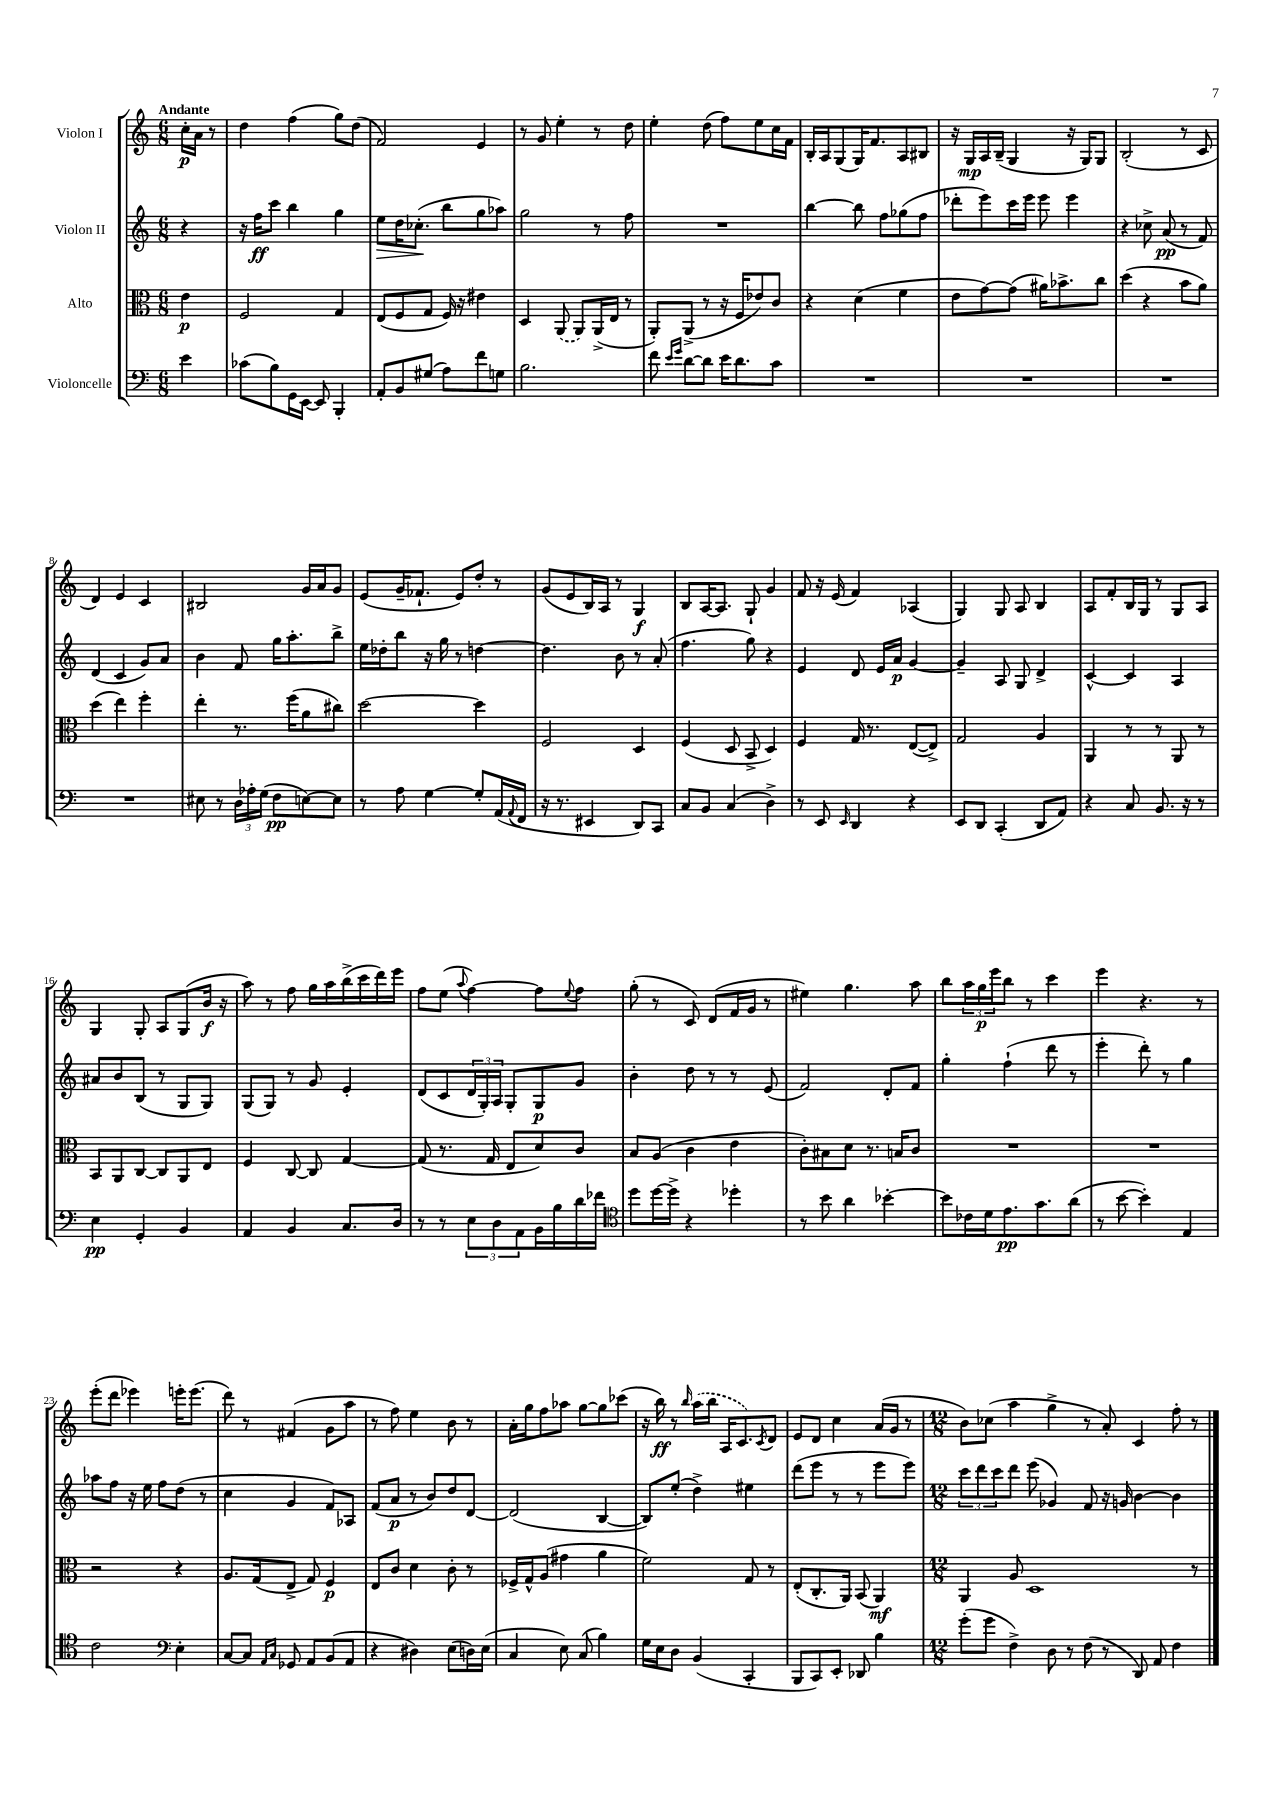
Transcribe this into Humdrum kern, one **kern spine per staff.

**kern	**kern	**kern	**kern
*staff4	*staff3	*staff2	*staff1
*clefF4	*clefC3	*clefG2	*clefG2
*k[]	*k[]	*k[]	*k[]
*M6/8	*M6/8	*M6/8	*M6/8
4e\	4e\	4r	16cc'\LL
.	.	.	16a\JJ
.	.	.	8r
=	=	=	=
(8c-\L	2F/	16r	4dd\
.	.	16ff\LK	.
8B\)	.	8ccc\J	.
16GG\L	.	4bb\	(4ff\
[16EE\JJ	.	.	.
8EE/]	.	.	.
4BBB'/	4G/	4gg\	8gg\L)
.	.	.	(8dd\J
=	=	=	=
8AA'/L	(8E/L	8ee\L	2f/)
8BB/	8F/	16dd\K	.
.	.	(8.cc-'\J	.
(8G#/J	8G/J	.	.
8A\L)	16F/)	8bb\L	.
.	16r	.	.
8f\	4e#\	8gg\	4e/
8G\J	.	8aa-\J)	.
=	=	=	=
2.B\	4D/	2gg\	8r
.	.	.	8g/
.	(8AA/	.	4ee'\
.	8AA/L)	.	.
.	(16AA^/L	8r	8r
.	16E/JJ	.	.
.	8r	8ff\	8dd\
=	=	=	=
8f\	8AA'/L)	2.r	4ee'\
16qqe/LL	.	.	.
16qqg/JJ	.	.	.
[8d\L	(8AA^/J	.	.
8d\]J	8r	.	(8dd\
16e\LK	16r	.	8ff\L)
8.d\	16F/LK	.	.
.	8e-/)	.	8ee\
8c\J	8c/J	.	16cc\L
.	.	.	16f\JJ
=	=	=	=
2.r	4r	[4bb\	16B'/LL
.	.	.	16A/J
.	.	.	(8G/
.	(4d\	8bb\]	16G/K)
.	.	.	8.f/
.	.	8ff\L	.
.	4f\	(8gg-\	8A/
.	.	8ff\J	8B#/J
=	=	=	=
2.r	8e\L	8ddd-'\L	16r
.	.	.	16G/LL
.	[8g\)	8eee\)	16A/
.	.	.	(16B~/JJ
.	(8g\]J	16ccc\L	4G/
.	.	16eee\JJ	.
.	16a#\LK)	8eee\	.
.	8.b-^\	.	.
.	.	4eee\	16r
.	.	.	16G/LK)
.	8cc\J	.	8G/J
=	=	=	=
2.r	(4dd\	4r	(2B'/
.	4r	8cc-^\	.
.	.	(8a/	.
.	8b\L	8r	8r
.	8a\J)	8f/)	8c/
=	=	=	=
2.r	(4dd\	(4d/	4d/)
.	4ee\)	4c/	4e/
.	4ff'\	8g/L)	4c/
.	.	8a/J	.
=	=	=	=
8E#\	4ee'\	4b\	2B#/
8r	.	.	.
24D\LL	8.r	8f/	.
24A-'\	.	.	.
(24G\JJ	.	.	.
8F\L	.	16gg\LK	.
.	(16ff\LK	8.aa'\	.
[8E\)	8a\	.	16g/LL
.	.	.	16a/J
8E\]J	8cc#\J)	8bb^\J	8g/J
=	=	=	=
8r	[2dd\	16ee\LL	(8e/L
.	.	16dd-'\J	.
8A\	.	8bb\J	16g~/K
.	.	.	8.f-`/J
[4G\	.	16r	.
.	.	16gg\	.
.	.	8r	8e/L)
8G'/]L	4dd\]	[4dd\	8dd'/J
(16AA/L	.	.	8r
8qqAA/	.	.	.
16FF/JJ	.	.	.
=	=	=	=
16r	2F/	4.dd\]	(8g/L
8.r	.	.	.
.	.	.	8e/
4EE#/	.	.	16B/L)
.	.	.	16A/JJ
.	.	8b\	8r
8DD/L)	4D/	8r	4G/
8CC/J	.	(8a'/	.
=	=	=	=
8C/L	(4F/	4.ff\	8B/L
8BB/J	.	.	[16A/K
.	.	.	8.A/]J
(4C/	8D/	.	.
.	8BB^/	8gg\)	8G`/
4D^\)	4D/)	4r	4g/
=	=	=	=
8r	4F/	4e/	8f/
8EE/	.	.	16r
.	.	.	(16e/
16qqEE/	.	.	.
4DD/	16G/	8d/	4f/)
.	8.r	.	.
.	.	16e/LL	.
.	.	16a/JJ	.
4r	([8E/L	[4g/	(4A-/
.	8E^/]J)	.	.
=	=	=	=
8EE/L	2G/	4g~/]	4G/)
8DD/J	.	.	.
(4CC'/	.	8A/	8G/
.	.	8G/	8A/
8DD/L	4A/	4d^/	4B/
8AA/J)	.	.	.
=	=	=	=
4r	4AA/	[4c^^/	8A/L
.	.	.	8f'/
8C/	8r	4c/]	16B/L
.	.	.	16G/JJ
8.BB/	8r	.	8r
.	8AA/	4A/	8G/L
16r	.	.	.
8r	8r	.	8A/J
=	=	=	=
4E\	8BB/L	8a#/L	4G/
.	8AA/	8b/	.
4GG'/	[8C/J	(8B/J	8G'/
.	8C/]L	8r	8A/L
4BB/	8AA/	8G/L	(8G/
.	8E/J	8G/J)	16b/Jk
.	.	.	16r
=	=	=	=
4AA/	4F/	(8G/L	8aa\)
.	.	8G/J)	8r
4BB/	[8C/	8r	8ff\
.	8C/]	8g/	16gg\LL
.	.	.	16aa\
8.C/L	[4G/	4e'/	(16bb^\
.	.	.	16ccc\
.	.	.	16ddd\)
16D/Jk	.	.	16eee\JJ
=	=	=	=
8r	(8G/]	(8d/L	8ff\L
8r	8.r	8c/	(8ee\J
.	.	.	8qqaa/
12E\L	.	24d/L	[4ff\)
.	.	24G'/)	.
.	16G/	.	.
12D\	.	24A/JJ	.
.	8E/L	8G'/L	.
12AA\	.	.	.
16BB\L	8d/)	8G/	8ff\]L
16B\	.	.	.
.	.	.	8qqee/
16d\	8c/J	8g/J	8ff\J
16f-\JJ	.	.	.
=	=	=	=
*clefC4	*	*	*
8dd\L	8B/L	4b'\	(8gg'\
[16dd\L	(8A/J	.	8r
16dd^\]JJ	.	.	.
4r	4c\	8dd\	8c/)
.	.	8r	(8d/L
4dd-'\	4e\	8r	16f/L
.	.	.	16g/JJ
.	.	(8e/	8r
=	=	=	=
8r	8c'\L)	2f/)	4ee#\)
8b\	8B#\	.	.
4a\	8d\J	.	4.gg\
.	8.r	.	.
[4b-'\	.	8d'/L	.
.	16B/LK	.	.
.	8c/J	8f/J	8aa\
=	=	=	=
8b-\]L	2.r	4gg'\	8bb\L
16c-\L	.	.	24aa\L
.	.	.	24gg\
16d\J	.	.	.
.	.	.	24eee\J
8.e\	.	(4ff`\	8bb\J
.	.	.	8r
8.g\	.	.	.
.	.	8ddd\	4ccc\
(8a\J	.	8r	.
=	=	=	=
8r	2.r	4eee'\	4eee\
[8b\	.	.	.
4b'\])	.	8ddd'\)	4.r
.	.	8r	.
4E/	.	4gg\	.
.	.	.	8r
=	=	=	=
2c\	2r	8aa-\L	(8eee'\L
.	.	8ff\J	8ddd\J
.	.	16r	4eee-\)
.	.	16ee\	.
.	.	8ff\L	.
*clefF4	*	*	*
4E'\	4r	(8dd\J	16eee'\LK
.	.	.	(8.eee\J
.	.	8r	.
=	=	=	=
[8C/L	8.A/L	4cc\	8ddd\)
8C/]J	.	.	8r
.	(16G/k	.	.
16qqAA/LL	.	.	.
16qqC/JJ	.	.	.
8GG-/	8E^/J	4g/	(4f#/
8AA/L	8G/)	.	.
(8BB/	4F/	8f/L)	8g\L
8AA/J	.	8A-/J	8aa\J
=	=	=	=
4r	8E/L	(8f/L	8r
.	8c/J	8a/J	8ff\)
4D#\)	4d\	8r	4ee\
.	.	8b/L)	.
(8E\L	8c'\	8dd/	8b\
16D\L)	8r	[8d/J	8r
(16E\JJ	.	.	.
=	=	=	=
4C/	16F-^/LL	(2d/]	16a'\LL
.	16G^^/J	.	16gg\J
.	(8A/J	.	8ff\
8E\)	4g#\	.	8aa-\J
(8C/	.	.	[8gg\L
4B\)	4a\	[4B/	8gg\]
.	.	.	(8ccc-\J
=	=	=	=
16G\LL	2f\)	8B/]L)	16r
16E\J	.	.	16bb\)
8D\J	.	(8ee'/J	8r
.	.	.	16qqbb/
(4BB/	.	4dd^\)	(16aa\LL
.	.	.	16bb\JJ
.	.	.	16A/LK
.	.	.	8.c/)
4CC'/	8G/	4ee#\	.
.	.	.	8qc/
.	8r	.	8d/J
=	=	=	=
8BBB/L	(8E'/L	(8ddd\L	8e/L
8CC/)	8.C'/	8eee\J	8d/J
8EE'/J	.	8r	4cc\
.	16AA/Jk)	.	.
8DD-/	(8BB/	8r	.
4B\	4AA/)	8eee\L	(16a/LL
.	.	.	16g/JJ
.	.	8eee\J)	8r
=	=	=	=
*M12/8	*M12/8	*M12/8	*M12/8
(8g'\L	4AA/	12ccc\L	8b\L)
.	.	12ddd\	.
8g\J	.	.	(8cc-\J
.	.	12ccc\	.
4F^\)	8A/	8ddd\J	4aa\
.	1D	(8eee\	.
8D\	.	4g-/)	4gg^\
8r	.	.	.
(8F\	.	8f/	8r
8r	.	16r	8a'/)
.	.	16g/	.
8DD/)	.	[4b\	4c/
8AA/	.	.	.
4F\	.	4b\]	8ff'\
.	8r	.	8r
==	==	==	==
*-	*-	*-	*-
